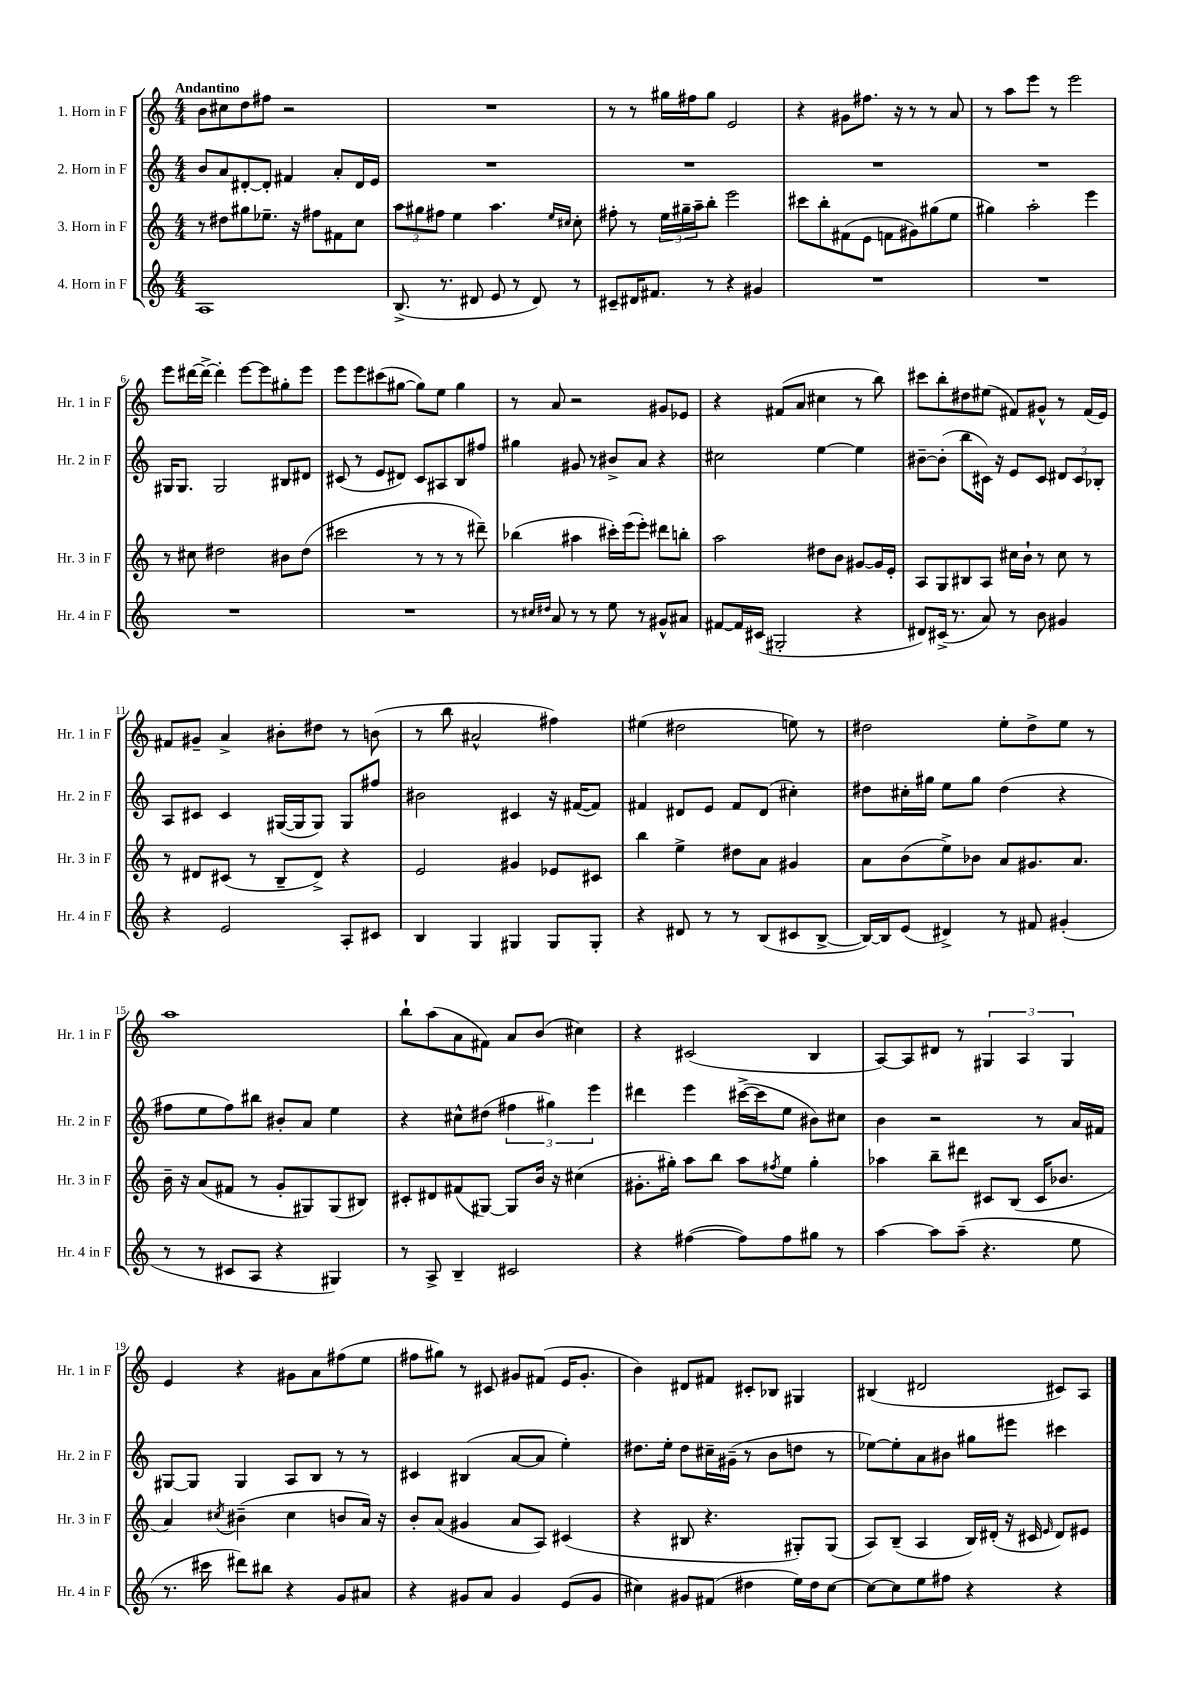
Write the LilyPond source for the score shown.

<<
\new StaffGroup <<
\new Staff = "s0" \with { instrumentName = "1. Horn in F" shortInstrumentName = "Hr. 1 in F" } {
    \clef treble \key c \major \numericTimeSignature \time 4/4 \tempo "Andantino"
    b'8 cis''8 d''8 fis''8 r2 |
    R1 |
    r8 r8 gis''16 fis''16 gis''8 e'2 |
    r4 gis'8 fis''8. r16 r8 r8 a'8 |
    r8 a''8 e'''8 r8 e'''2 |
    e'''8 dis'''16~ dis'''16~-> dis'''4-. e'''8~ e'''8 gis''8-. e'''8 |
    e'''8 e'''8 cis'''8( gis''8~ gis''8) e''8 gis''4 |
    r8 a'8 r2 gis'8 ees'8 |
    r4 fis'8( a'8 cis''4 r8 b''8) |
    cis'''8 b''8-. dis''8 eis''8( fis'8) gis'8-^ r8 fis'16( e'16) |
    fis'8 gis'8-- a'4-> bis'8-. dis''8 r8 b'8( |
    r8 b''8 ais'2-^ fis''4) |
    eis''4( dis''2 e''8) r8 |
    dis''2 e''8-. dis''8-> e''8 r8 |
    a''1 |
    b''8-! a''8( a'8 fis'8) a'8 b'8( cis''4) |
    r4 cis'2( b4 |
    a8~) a8 dis'8 r8 \tuplet 3/2 { gis4 a4 gis4 } |
    e'4 r4 gis'8 a'8 fis''8( e''8 |
    fis''8 gis''8) r8 cis'8 gis'8 fis'8( e'16 gis'8.-. |
    b'4) dis'8 fis'8 cis'8-. bes8 gis4 |
    bis4( dis'2 cis'8) a8 \bar "|." |
}
\new Staff = "s1" \with { instrumentName = "2. Horn in F" shortInstrumentName = "Hr. 2 in F" } {
    \clef treble \key c \major \numericTimeSignature \time 4/4
    b'8 a'8 dis'8~-. dis'8-. fis'4 a'8-. dis'16 e'16 |
    R1 |
    R1 |
    R1 |
    R1 |
    gis16 gis8. gis2 bis8 dis'8 |
    cis'8( r8 e'8 dis'8) cis'8 ais8 b8 fis''8 |
    gis''4 gis'8 r8 bis'8-> a'8 r4 |
    cis''2 e''4~ e''4 |
    bis'8~-- bis'8-.( b''8 cis'16) r16 e'8 cis'8 \tuplet 3/2 { dis'8 cis'8 bes8-. } |
    a8 cis'8 cis'4 gis16~( gis16 gis8) gis8 fis''8 |
    bis'2 cis'4 r16 fis'16~( fis'8) |
    fis'4 dis'8 e'8 fis'8 dis'8( cis''4-.) |
    dis''8 cis''16-. gis''16 e''8 gis''8 dis''4( r4 |
    fis''8 e''8 fis''8) bis''8 bis'8-. a'8 e''4 |
    r4 cis''8-^ dis''8( \tuplet 3/2 { fis''4 gis''4) e'''4 } |
    dis'''4 e'''4 cis'''16~->( cis'''16 e''8 bis'8) cis''8 |
    b'4 r2 r8 a'16 fis'16 |
    gis8~ gis8 gis4 a8 b8 r8 r8 |
    cis'4 bis4( a'8~ a'8 e''4-.) |
    dis''8. e''16-. dis''8 cis''16-- gis'16--( r8 b'8 d''8 r8 |
    ees''8~) ees''8-. a'8 bis'8 gis''8 eis'''8 cis'''4 \bar "|." |
}
\new Staff = "s2" \with { instrumentName = "3. Horn in F" shortInstrumentName = "Hr. 3 in F" } {
    \clef treble \key c \major \numericTimeSignature \time 4/4
    r8 dis''8 gis''8 ees''8.-- r16 fis''8 fis'8 c''8 |
    \tuplet 3/2 { a''8 gis''8 fis''8 } e''4 a''4. \grace { e''16 cis''16 } cis''8-. |
    fis''8-. r8 \tuplet 3/2 { e''16 gis''16-- a''16-- } b''8-. e'''2 |
    cis'''8 b''8-. fis'8( e'8 f'8 gis'8) gis''8( e''8 |
    gis''4) a''2-. e'''4 |
    r8 cis''8 dis''2 bis'8 dis''8( |
    cis'''2 r8 r8 r8 dis'''8--) |
    bes''4( ais''4 cis'''16-.) e'''16( e'''8-.) dis'''8 b''8-. |
    a''2 dis''8 b'8 gis'8~ gis'16 e'16-. |
    a8 g8 bis8 a8 cis''16 b'16-! r8 cis''8 r8 |
    r8 dis'8 cis'8( r8 b8-- dis'8->) r4 |
    e'2 gis'4 ees'8 cis'8 |
    b''4 e''4-> dis''8 a'8 gis'4 |
    a'8 b'8( e''8->) bes'8 a'8 gis'8. a'8. |
    b'16-- r16 a'8( fis'8 r8 g'8-. gis8) gis8( bis8) |
    cis'8-. dis'8 fis'8( gis8~) gis8 b'16 r16 cis''4( |
    gis'8.-. gis''16-.) a''8 b''8 a''8 \acciaccatura { fis''8 } e''8 gis''4-. |
    aes''4 b''8-- dis'''8 cis'8 b8( cis'16 bes'8. |
    a'4) \acciaccatura { cis''8 } bis'4--( cis''4 b'8 a'16) r16 |
    b'8-. a'8( gis'4 a'8 a8) cis'4( |
    r4 bis8 r4. gis8-.) gis8( |
    a8) b8--( a4 b16) dis'16-.( r16 cis'16 \grace { e'16 } dis'8) eis'8 \bar "|." |
}
\new Staff = "s3" \with { instrumentName = "4. Horn in F" shortInstrumentName = "Hr. 4 in F" } {
    \clef treble \key c \major \numericTimeSignature \time 4/4
    a1 |
    b8.->( r8. dis'8 e'8 r8 dis'8) r8 |
    cis'8-- dis'16 fis'8. r8 r4 gis'4 |
    R1 |
    R1 |
    R1 |
    R1 |
    r8 \grace { cis''16 dis''16 } a'8 r8 r8 e''8 r8 gis'8-^ ais'8 |
    fis'8~ fis'16 cis'16( gis2-. r4 |
    dis'8) cis'16->( r8. a'8) r8 b'8 gis'4 |
    r4 e'2 a8-. cis'8 |
    b4 g4 gis4 gis8 gis8-. |
    r4 dis'8 r8 r8 b8( cis'8 b8~-> |
    b16~) b16 e'8( dis'4->) r8 fis'8 gis'4-.( |
    r8 r8 cis'8 a8 r4 gis4) |
    r8 a8-> b4-- cis'2 |
    r4 fis''4~( fis''8) fis''8 gis''8 r8 |
    a''4~ a''8 a''8--( r4. e''8 |
    r8. cis'''16 dis'''8) bis''8 r4 g'8 ais'8 |
    r4 gis'8 a'8 gis'4 e'8( gis'8 |
    cis''4) gis'8 fis'8( dis''4 e''16) dis''16 cis''8~ |
    cis''8~ cis''8 e''8 fis''8 r4 r4 \bar "|." |
}
>>
>>
